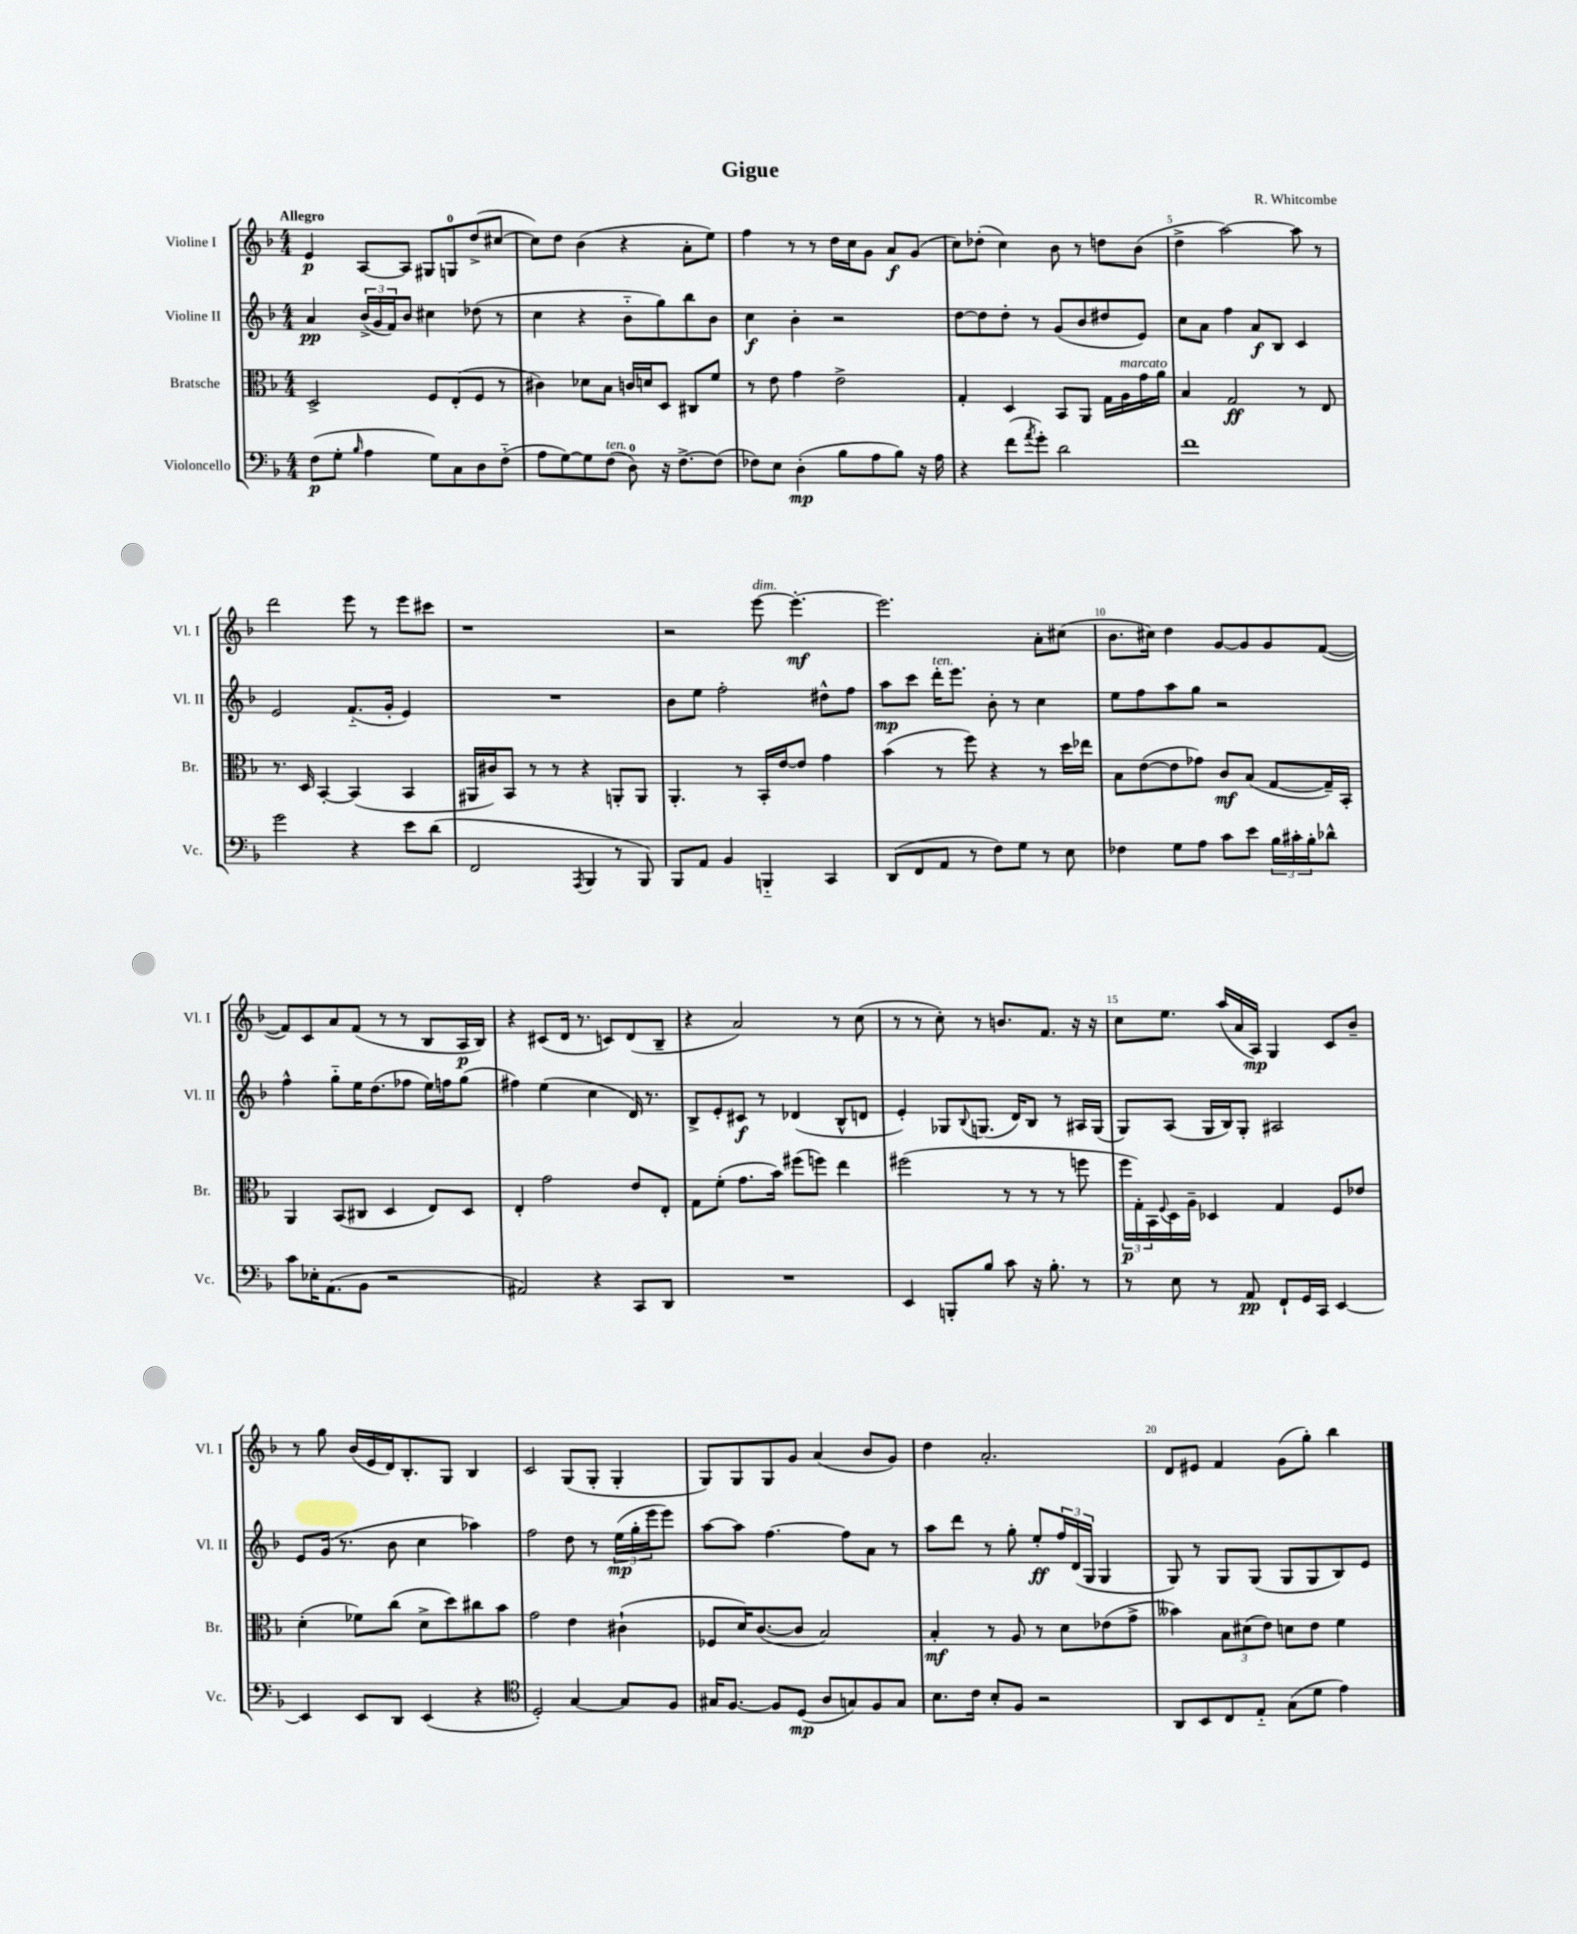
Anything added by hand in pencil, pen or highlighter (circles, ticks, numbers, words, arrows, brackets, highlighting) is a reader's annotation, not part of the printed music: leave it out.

**kern	**dynam	**kern	**dynam	**kern	**dynam	**kern	**dynam
*part4	*part4	*part3	*part3	*part2	*part2	*part1	*part1
*staff4	*staff4	*staff3	*staff3	*staff2	*staff2	*staff1	*staff1
*I"Violoncello	*	*I"Bratsche	*	*I"Violine II	*	*I"Violine I	*
*I'Vc.	*	*I'Br.	*	*I'Vl. II	*	*I'Vl. I	*
*clefF4	*	*clefC3	*	*clefG2	*	*clefG2	*
*k[b-]	*	*k[b-]	*	*k[b-]	*	*k[b-]	*
*M4/4	*	*M4/4	*	*M4/4	*	*M4/4	*
=1	=1	=1	=1	=1	=1	=1	=1
!	!	!	!	!	!	!LO:TX:a:B:t=Allegro	!
(8F\L	p	2D^/	.	4a/	pp	4e/	p
8G'\J	.	.	.	.	.	.	.
16qqB-/	.	.	.	.	.	.	.
4A\	.	.	.	(24b-^/LL	.	[8A/L	.
.	.	.	.	24g/	.	.	.
.	.	.	.	24f/J)	.	.	.
.	.	.	.	8b-/J	.	8A/J]	.
8G\L)	.	8F/L	.	4cc#X\	.	8G#X/L	.
8C\	.	(8E'/	.	.	.	8Gn/	.
8D\	.	8F/J	.	(8dd-X\	.	(8dd^/	.
(8F\J	.	8r	.	8r	.	[8cc#X/J	.
=2	=2	=2	=2	=2	=2	=2	=2
8A\L	.	4c#X\)	.	4cc\	.	8cc#\L])	.
[8G\)	.	.	.	.	.	8dd\J	.
8G\]	.	8d-X\L	.	4r	.	(4b-\	.
!LO:TX:a:i:t=ten.	!	!	!	!	!	!	!
(8F\J	.	8B-\J	.	.	.	.	.
8D\)	.	16cn/LL	.	8b-\L	.	4r	.
.	.	16dn/J	.	.	.	.	.
16r	.	8D/J	.	8gg\)	.	.	.
[8.F^\L	.	.	.	.	.	.	.
.	.	8C#X/L	.	8bb-\	.	8a'\L	.
(8F\J]	.	8f/J	.	8b-\J	.	8ee\J)	.
=3	=3	=3	=3	=3	=3	=3	=3
8F-X\L)	.	8r	.	4cc\	f	4ff\	.
8E\J	.	8e\	.	.	.	.	.
(4D'\	mp	4g\	.	4b-'\	.	8r	.
.	.	.	.	.	.	8r	.
8B-\L	.	2e^\	.	2r	.	16dd\LL	.
.	.	.	.	.	.	16cc\J	.
8A\	.	.	.	.	.	8g\J	.
8B-\J)	.	.	.	.	.	8a/L	f
16r	.	.	.	.	.	(8g/J	.
16A\	.	.	.	.	.	.	.
=4	=4	=4	=4	=4	=4	=4	=4
4r	.	4G'/	.	[8dd\L	.	8cc\L)	.
.	.	.	.	8dd\]	.	(8dd-X'\J	.
(8f\L	.	4D/	.	8dd'\J	.	4cc\)	.
8qa/	.	.	.	.	.	.	.
8g'\J)	.	.	.	8r	.	.	.
2d\	.	8BB-/L	.	(8g/L	.	8b-\	.
.	.	8AA/J	.	8b-/	.	8r	.
.	.	16G\LL	.	8dd#X/	.	8ddn\L	.
!	!	!LO:TX:a:i:t=marcato	!	!	!	!	!
.	.	16A\	.	.	.	.	.
.	.	16g\	.	8e/J)	.	(8b-\J	.
.	.	16a\JJ	.	.	.	.	.
=5	=5	=5	=5	=5	=5	=5	=5
1f	.	4B-/	.	8cc\L	.	4dd^\	.
.	.	.	.	8a\J	.	.	.
.	.	2G/	ff	4ff\	.	[2aa\)	.
.	.	.	.	8a/L	f	.	.
.	.	.	.	8B-/J	.	.	.
.	.	8r	.	4c/	.	8aa\]	.
.	.	8E/	.	.	.	8r	.
!!LO:LB:g=z
=6	=6	=6	=6	=6	=6	=6	=6
2g\	.	8.r	.	2e/	.	2ddd\	.
.	.	16D/	.	.	.	.	.
.	.	[4BB-'/	.	.	.	.	.
4r	.	(4BB-/]	.	(8.f/L	.	8eee\	.
.	.	.	.	.	.	8r	.
.	.	.	.	16g'/Jk	.	.	.
8e\L	.	4BB-/	.	4e/)	.	8eee\L	.
(8d\J	.	.	.	.	.	8ccc#X\J	.
=7	=7	=7	=7	=7	=7	=7	=7
2FF/	.	16AA#X/LL	.	1r	.	1r	.
.	.	16c#X/J)	.	.	.	.	.
.	.	8BB-/J	.	.	.	.	.
.	.	8r	.	.	.	.	.
.	.	8r	.	.	.	.	.
8qAAA/	.	.	.	.	.	.	.
4BBB-/	.	4r	.	.	.	.	.
8r	.	8AAn'/L	.	.	.	.	.
8BBB-/)	.	8AA/J	.	.	.	.	.
=8	=8	=8	=8	=8	=8	=8	=8
8BBB-/L	.	4.AA'/	.	8b-\L	.	2r	.
8AA/J	.	.	.	8ee\J	.	.	.
4BB-/	.	.	.	2ff'\	.	.	.
.	.	8r	.	.	.	.	.
!	!	!	!	!	!	!LO:TX:a:i:t=dim.	!
4BBBn/	.	16BB-'/LL	.	.	.	[8eee\	.
.	.	[16e/J	.	.	.	.	.
.	.	8e/J]	.	.	.	4.eee'\_	mf
4CC/	.	4g\	.	8dd#X^^\L	.	.	.
.	.	.	.	8ff\J	.	.	.
=9	=9	=9	=9	=9	=9	=9	=9
(8DD/L	.	(4b-\	.	8aa\L	mp	2.eee\]	.
8FF/	.	.	.	8ccc\J	.	.	.
!	!	!	!	!LO:TX:a:i:t=ten.	!	!	!
8AA/J	.	8r	.	16ddd'\KL	.	.	.
.	.	.	.	8.eee\J	.	.	.
8r	.	8ff\)	.	.	.	.	.
8F\L)	.	4r	.	8b-'\	.	.	.
8G\J	.	.	.	8r	.	.	.
8r	.	8r	.	4cc\	.	8a'\L	.
8E\	.	16dd\LL	.	.	.	(8cc#X\J	.
.	.	16ee-X\JJ	.	.	.	.	.
=10	=10	=10	=10	=10	=10	=10	=10
4F-X\	.	8B-\L	.	8ee\L	.	8.b-\L	.
.	.	([8e\	.	8ff\	.	.	.
.	.	.	.	.	.	16cc#X\Jk)	.
8G\L	.	8e\]	.	8aa\	.	4dd\	.
8A\J	.	8g-X\J)	.	8gg\J	.	.	.
8c\L	.	8c/L	mf	2r	.	[8g/L	.
8e\J	.	(8B-/J	.	.	.	8g/]	.
24B-\LL	.	[8G/L	.	.	.	8g/	.
24c#X'\	.	.	.	.	.	.	.
24B-'\J	.	.	.	.	.	.	.
8d-X^^\J	.	16G~/L])	.	.	.	([8f/J	.
.	.	16BB-'/JJ	.	.	.	.	.
!!LO:LB:g=z
=11	=11	=11	=11	=11	=11	=11	=11
8c\L	.	4AA/	.	4ff^^\	.	8f/L])	.
16E-X'\K	.	.	.	.	.	8c/	.
(8.AA\	.	.	.	.	.	.	.
.	.	(8BB-/L	.	8gg\L	.	8a/	.
8BB-\J	.	8C#X/J	.	16ee\K	.	(8f/J	.
.	.	.	.	(8.dd\	.	.	.
2r	.	4D/	.	.	.	8r	.
.	.	.	.	8ff-X\J	.	8r	.
.	.	8E/L)	.	16ee\LL)	.	8B-/L	.
.	.	.	.	16ffn\J	.	.	.
.	.	8D/J	.	(8gg\J	.	16A/L	p
.	.	.	.	.	.	16B-/JJ)	.
=12	=12	=12	=12	=12	=12	=12	=12
2AA#X/)	.	4E'/	.	4ff#X\)	.	4r	.
.	.	2g\	.	(4ee\	.	(8c#X/L	.
.	.	.	.	.	.	16d/Jk	.
.	.	.	.	.	.	8.r	.
4r	.	.	.	4cc\	.	.	.
.	.	.	.	.	.	8cn/L)	.
8CC/L	.	8e/L	.	16d/)	.	(8d/	.
.	.	.	.	8.r	.	.	.
8DD/J	.	8E'/J	.	.	.	8B-~/J	.
=13	=13	=13	=13	=13	=13	=13	=13
1r	.	8G\L	.	8B-^/L	.	4r	.
.	.	(8f'\J	.	8e'/	.	.	.
.	.	8.g\L	.	8c#X/J	f	2a/)	.
.	.	.	.	8r	.	.	.
.	.	16b-\Jk)	.	.	.	.	.
.	.	(8ff#X\L	.	(4d-X/	.	.	.
.	.	8ffn\J)	.	.	.	.	.
.	.	4ee\	.	8B-^^/L	.	8r	.
.	.	.	.	8dn/J	.	(8cc\	.
=14	=14	=14	=14	=14	=14	=14	=14
4EE/	.	(2ff#X\	.	4e'/)	.	8r	.
.	.	.	.	.	.	8r	.
8BBBn'/L	.	.	.	8G-X/L	.	8cc'\)	.
.	.	.	.	8qqB-/	.	.	.
8B-/J	.	.	.	(8.Gn/J	.	8r	.
8c\	.	8r	.	.	.	8.bn/L	.
.	.	.	.	16d/KL)	.	.	.
16r	.	8r	.	8B-/J	.	.	.
8.B-'\	.	.	.	.	.	8.f/J	.
.	.	8r	.	8r	.	.	.
8r	.	8ffn\	.	16A#X/LL	.	16r	.
.	.	.	.	(16G/JJ	.	16r	.
=15	=15	=15	=15	=15	=15	=15	=15
8r	.	24ff\LL	p	8G/L)	.	8cc\L	.
.	.	24G'\)	.	.	.	.	.
.	.	24BB-\	.	.	.	.	.
.	.	8qqF/	.	.	.	.	.
8E\	.	16D\	.	(8A/J	.	8.ee\J	.
.	.	16A~\JJ	.	.	.	.	.
8r	.	4D-X/	.	16G/LL	.	.	.
.	.	.	.	16B-/J)	.	(16aa/LL	.
8AA/	pp	.	.	8G'/J	.	16a/	.
.	.	.	.	.	.	16A/JJ)	mp
8FF`/L	.	4G/	.	2A#X/	.	4G/	.
16GG/L	.	.	.	.	.	.	.
16CC/JJ	.	.	.	.	.	.	.
[4EE/	.	8F/L	.	.	.	8c/L	.
.	.	8e-X/J	.	.	.	8b-~/J	.
!!LO:LB:g=z
=16	=16	=16	=16	=16	=16	=16	=16
4EE/]	.	(4d'\	.	8e/L	.	8r	.
.	.	.	.	(16g/Jk	.	8gg\	.
.	.	.	.	8.r	.	.	.
8EE/L	.	8f-X\L)	.	.	.	(16b-/LL	.
.	.	.	.	.	.	16e/	.
8DD/J	.	(8cc\J	.	8b-\	.	16d/J)	.
.	.	.	.	.	.	8.B-'/	.
(4EE/	.	8d^\L	.	4cc\	.	.	.
.	.	8dd\)	.	.	.	8G/J	.
4r	.	8cc#X\	.	4aa-X\)	.	4B-/	.
.	.	8b-\J	.	.	.	.	.
=17	=17	=17	=17	=17	=17	=17	=17
*clefC4	*	*	*	*	*	*	*
2D'/)	.	2g\	.	2ff\	.	2c/	.
[4G/	.	4e\	.	8dd\	.	(8G/L	.
.	.	.	.	8r	.	8G'/J	.
8G/L]	.	(4c#X`\	.	(24ee\LL	mp	4G'/	.
.	.	.	.	24gg'\	.	.	.
.	.	.	.	24eee\J	.	.	.
8F/J	.	.	.	8eee\J)	.	.	.
=18	=18	=18	=18	=18	=18	=18	=18
16G#X/KL	.	8F-X/L	.	[8aa\L	.	8G/L)	.
[8.F/J	.	.	.	.	.	.	.
.	.	16d/K)	.	8aa\J]	.	8G/	.
.	.	([8.c/	.	.	.	.	.
8F/L]	.	.	.	[4.ff\	.	8G/	.
(8D/J	mp	8c/J]	.	.	.	8g/J	.
8A/L	.	2B-/)	.	.	.	(4a/	.
8Gn/)	.	.	.	8ff\L]	.	.	.
8F/	.	.	.	8a\J	.	8b-/L	.
8G/J	.	.	.	8r	.	8g/J)	.
=19	=19	=19	=19	=19	=19	=19	=19
8.B-\L	.	4B-'/	mf	8aa\L	.	4dd\	.
.	.	.	.	8ddd\J	.	.	.
16c\Jk	.	.	.	.	.	.	.
8B-'/L	.	8r	.	8r	.	2.a'/	.
8F/J	.	8A/	.	8gg'\	.	.	.
2r	.	8r	.	8ee'/L	ff	.	.
.	.	8d\L	.	24ff/L	.	.	.
.	.	.	.	(24d/	.	.	.
.	.	.	.	24G/JJ	.	.	.
.	.	(8e-X\	.	4G/	.	.	.
.	.	8g^\J	.	.	.	.	.
=20	=20	=20	=20	=20	=20	=20	=20
8AA/L	.	4b--X\)	.	8G/)	.	8d/L	.
8BB-/	.	.	.	8r	.	8e#X/J	.
8C/	.	12B-\L	.	8G/L	.	4f/	.
.	.	(12d#X\	.	.	.	.	.
8E/J	.	.	.	(8G/J	.	.	.
.	.	12e\J)	.	.	.	.	.
(8G\L	.	8dn\L	.	8G/L	.	(8g\L	.
8d\J	.	8e\J	.	8G/	.	8gg'\J)	.
4e\)	.	4f\	.	8B-/)	.	4bb-\	.
.	.	.	.	8e/J	.	.	.
==	==	==	==	==	==	==	==
*-	*-	*-	*-	*-	*-	*-	*-
